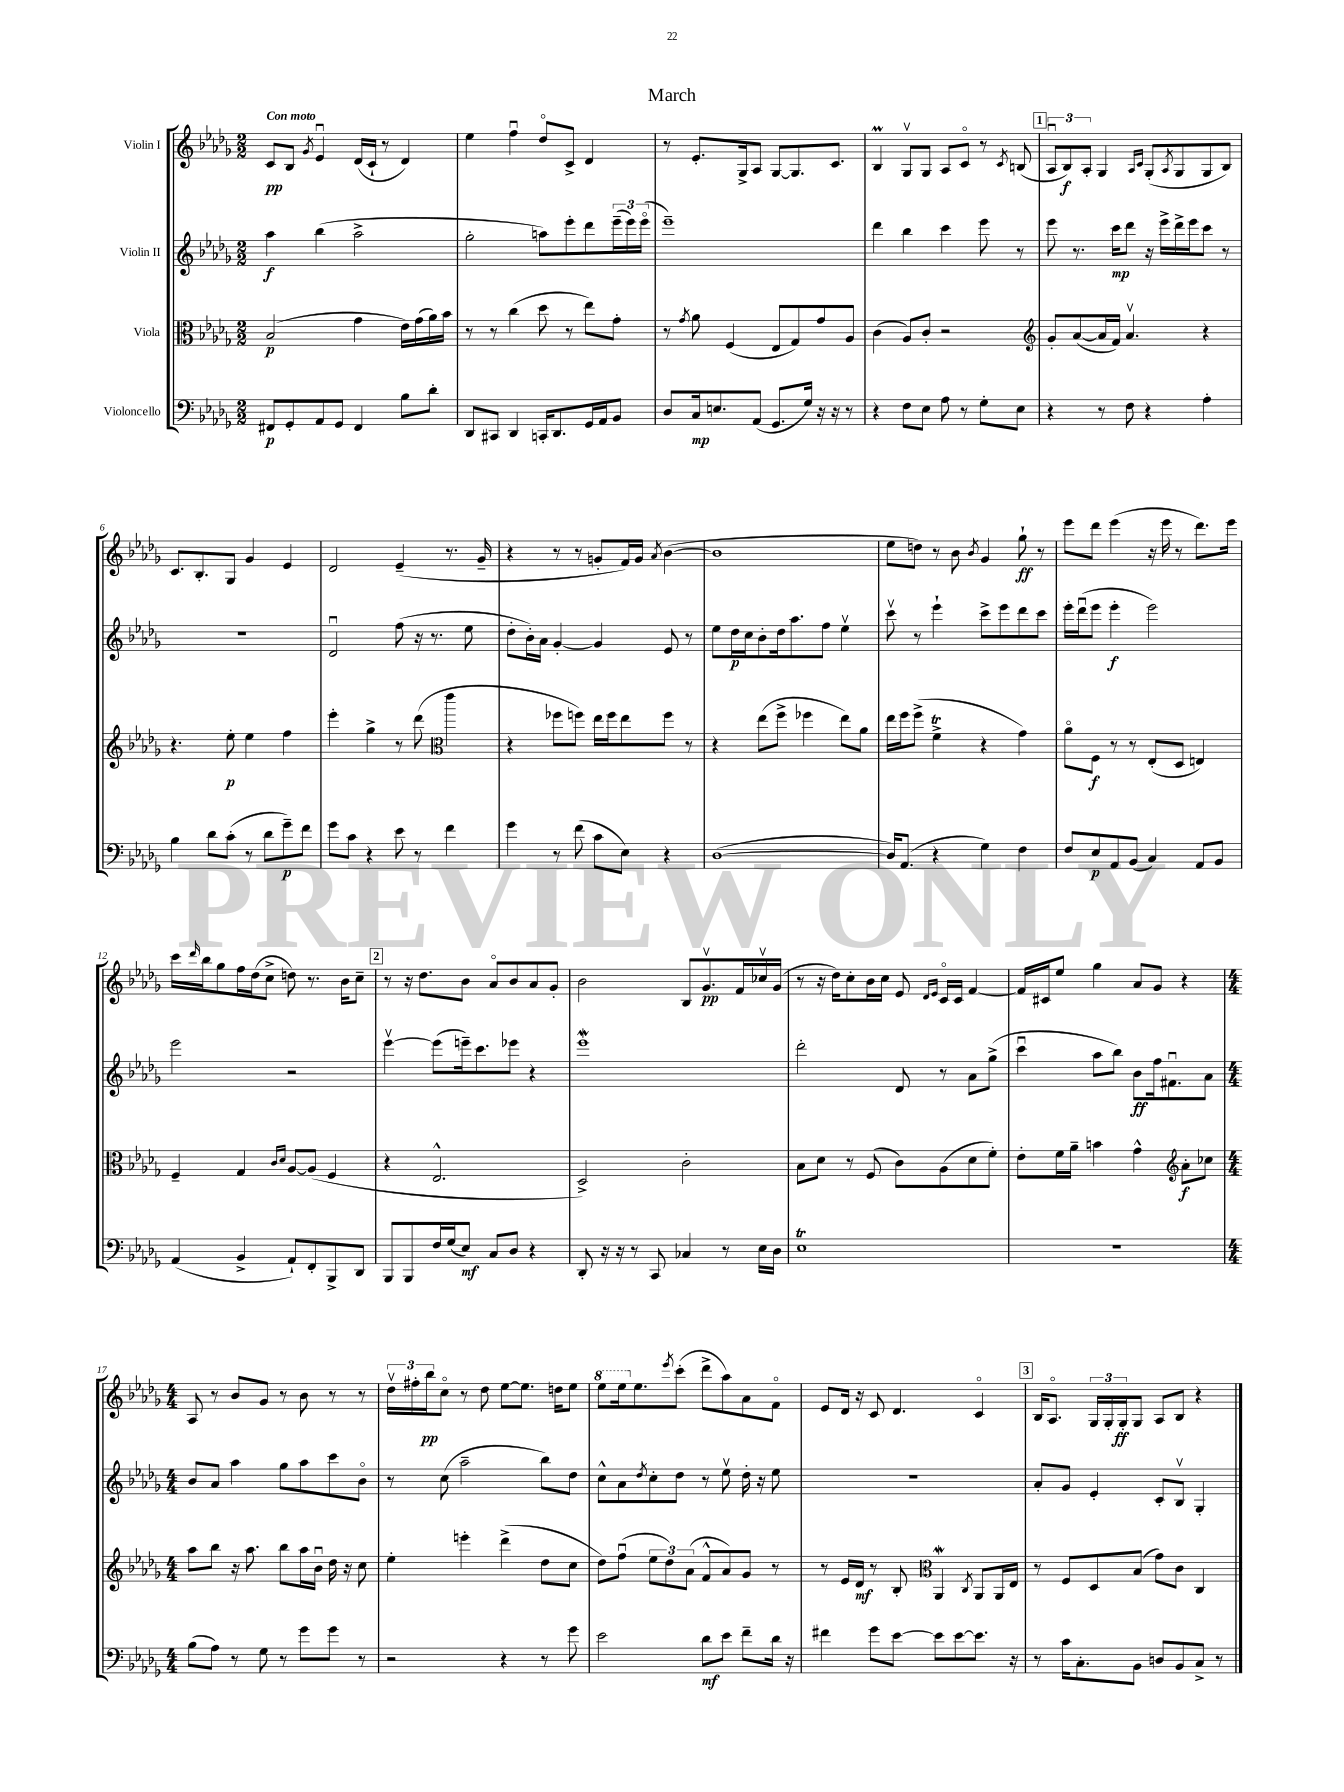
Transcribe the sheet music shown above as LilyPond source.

\header { title = "March" }
<<
\new StaffGroup <<
\new Staff = "s0" \with { instrumentName = "Violin I" } {
    \clef treble \key des \major \numericTimeSignature \time 2/2 \tempo "Con moto"
    c'8\pp bes8 \acciaccatura { ges'8 } ees'4\downbow des'16( c'16-! r8 des'4) |
    ees''4 f''4\downbow des''8\flageolet c'8-> des'4 |
    r8 ees'8.-. ges16-> aes8 ges8~ ges8. c'8. |
    bes4\prall ges8\upbow ges8 aes8 c'8\flageolet r8 \acciaccatura { c'8 } b8( |
    \mark \markup { \box "1" } \tuplet 3/2 { aes8\downbow bes8\f) aes8-. } ges4 \grace { aes16 c'16 } ges8-.( \acciaccatura { aes8 } ges8 ges8 bes8) |
    c'8. bes8.-. ges8 ges'4 ees'4 |
    des'2 ees'4--( r8. ges'16-- |
    r4 r8 r8 g'8-. f'16) g'16 \acciaccatura { aes'8 } bes'4~( |
    bes'1 |
    ees''8 d''8) r8 bes'8 \acciaccatura { bes'8 } ges'4 ges''8-!\ff r8 |
    ees'''8 des'''8 ees'''4( r16 ees'''16 r8 des'''8.) ees'''16 |
    c'''16 \grace { des'''16 } bes''16 ges''8 f''16 des''16( c''8-> d''8) r8. bes'16 c''8-- |
    \mark \markup { \box "2" } r8 r16 des''8. bes'8 aes'8\flageolet bes'8 aes'8 ges'8-. |
    bes'2 bes8 ges'8.\upbow\pp f'16 ces''16\upbow ges'16( |
    r8 r16 des''16) c''8-. bes'16 c''16 ees'8 \grace { des'16 ees'16 } c'16\flageolet c'16 f'4~ |
    f'16 cis'16 ees''8 ges''4 aes'8 ges'8 r4 |
    \numericTimeSignature \time 4/4 aes8 r8 bes'8 ges'8 r8 bes'8 r8 r8 |
    \tuplet 3/2 { des''16\upbow fis''16-. bes''16\pp } c''8\flageolet r8 des''8 ees''8~ ees''8. d''16 ees''8 |
    \ottava #1 ees'''8 ees'''16 \ottava #0 ees''8. \acciaccatura { ees'''8 } c'''8-.( des'''8-> aes''8) aes'8 f'8\flageolet |
    ees'8 des'16 r16 c'8 des'4. c'4\flageolet |
    \mark \markup { \box "3" } bes16 aes8.\flageolet \tuplet 3/2 { ges16 ges16-. ges16-.\ff } ges8 aes8 bes8 r4 \bar "|." |
}
\new Staff = "s1" \with { instrumentName = "Violin II" } {
    \clef treble \key des \major \numericTimeSignature \time 2/2
    aes''4\f bes''4( aes''2-> |
    ges''2-. a''8) ees'''8-. des'''8 \tuplet 3/2 { ees'''16--( ees'''16) ees'''16\flageolet( } |
    ees'''1--) |
    des'''4 bes''4 c'''4 ees'''8 r8 |
    \mark \markup { \box "1" } ees'''8 r8. c'''16\mp des'''8 r16 ees'''16-> des'''16-> ees'''16 c'''8 r8 |
    R1 |
    des'2\downbow f''8( r16 r8. ees''8 |
    des''8-. bes'16-.) aes'16 ges'4~-. ges'4 ees'8 r8 |
    ees''8 des''16\p c''16 bes'8-. des''16 aes''8. f''8 ees''4\upbow |
    c'''8\upbow r8 ees'''4-! c'''8-> ees'''8 des'''8 c'''8 |
    ees'''16-. des'''16\downbow( ees'''8 ees'''4-.\f ees'''2) |
    ees'''2 r2 |
    \mark \markup { \box "2" } ees'''4~\upbow ees'''8( e'''16--) c'''8. ees'''8 r4 |
    ees'''1\mordent |
    des'''2-. des'8 r8 aes'8 ges''8->( |
    c'''4\downbow aes''8 bes''8) bes'8\ff f''16 fis'8.\downbow aes'8 |
    \numericTimeSignature \time 4/4 bes'8 aes'8 aes''4 ges''8 aes''8 c'''8 bes'8\flageolet |
    r8 c''8( aes''2-- bes''8) des''8 |
    c''8-^ aes'8 \acciaccatura { des''8 } c''8-. des''8 r8 ees''8\upbow des''16-. r16 ees''8 |
    R1 |
    \mark \markup { \box "3" } aes'8-. ges'8 ees'4-. c'8-. bes8\upbow ges4-. \bar "|." |
}
\new Staff = "s2" \with { instrumentName = "Viola" } {
    \clef alto \key des \major \numericTimeSignature \time 2/2
    bes2\p( ges'4 ees'16) ges'16( aes'16) bes'16 |
    r8 r8 c''4( des''8 r8 ees''8) ges'8-. |
    r8 \acciaccatura { ges'8 } aes'8 f4( ees8 ges8) ges'8 aes8 |
    c'4( aes8) c'8-. r2 |
    \mark \markup { \box "1" } \clef treble ges'8-. aes'8~( aes'16 f'16) aes'4.\upbow r4 |
    r4. ees''8-.\p ees''4 f''4 |
    ees'''4-. ges''4-> r8 des'''8( ees'''4 |
    \clef alto r4 fes''8 f''8) ees''16 f''16 ees''8 f''8 r8 |
    r4 ees''8( f''8-> fes''4 ees''8) aes'8 |
    ees''16 f''16 f''8->( f'4->\trill r4 ges'4) |
    aes'8\flageolet f8\f r8 r8 ees8-.( des8 e4) |
    f4-- ges4 \grace { c'16 des'16 } aes8~ aes8( f4 |
    \mark \markup { \box "2" } r4 ees2.-^ |
    des2->) c'2-. |
    bes8 des'8 r8 f8( c'8) aes8( des'8 f'8-.) |
    ees'8-. f'16 aes'16-- b'4 ges'4-^ aes'8-.\f ces''8 |
    \numericTimeSignature \time 4/4 \clef treble aes''8 bes''8 r16 aes''8. bes''8 aes''16 bes'16\downbow des''16 r16 c''8 |
    ees''4-. e'''4-. des'''4->( des''8 c''8 |
    des''8) f''8\downbow( \tuplet 3/2 { ees''8 des''8) aes'8( } f'8-^ aes'8) ges'8 r8 |
    r8 ees'16 des'16\mf r8 bes8-. \clef alto aes,4\mordent \acciaccatura { c8 } aes,8 aes,16 ees16 |
    \mark \markup { \box "3" } r8 f8 des8 bes8( ges'8) c'8 c4 \bar "|." |
}
\new Staff = "s3" \with { instrumentName = "Violoncello" } {
    \clef bass \key des \major \numericTimeSignature \time 2/2
    fis,8\p ges,8-. aes,8 ges,8 fis,4 bes8 des'8-. |
    des,8 cis,8 des,4 c,16-. des,8. ges,16 aes,16 bes,8 |
    des8 c16\mp e8. aes,8( ges,8. ges16) r16 r16 r8 |
    r4 f8 ees8 aes8 r8 ges8-. ees8 |
    \mark \markup { \box "1" } r4 r8 f8 r4 aes4-. |
    bes4 des'8 c'8-.( r8 des'8 ges'8--\p) f'8 |
    ges'8 c'8 r4 ees'8 r8 f'4 |
    ges'4 r8 f'8( c'8 ees8) r4 |
    des1~( |
    des16) aes,8.( r4 ges4) f4 |
    f8 ees8\p aes,8 bes,8( c4) aes,8 bes,8 |
    aes,4( bes,4-> aes,8-!) f,8-. bes,,8-> des,8 |
    \mark \markup { \box "2" } bes,,8 bes,,8 f16 ges16( ees8\mf) c8 des8 r4 |
    des,8-. r16 r16 r8 c,8 ces4 r8 ees16 des16 |
    ees1\trill |
    R1 |
    \numericTimeSignature \time 4/4 bes8( aes8) r8 ges8 r8 ges'8 ges'8 r8 |
    r2 r4 r8 ges'8 |
    ees'2 des'8\mf ees'8 f'8-- des'16 r16 |
    fis'4 ges'8 ees'8~ ees'8 ees'8~ ees'8. r16 |
    \mark \markup { \box "3" } r8 c'16 c8.-. bes,8 d8 bes,8 c8-> r8 \bar "|." |
}
>>
>>
